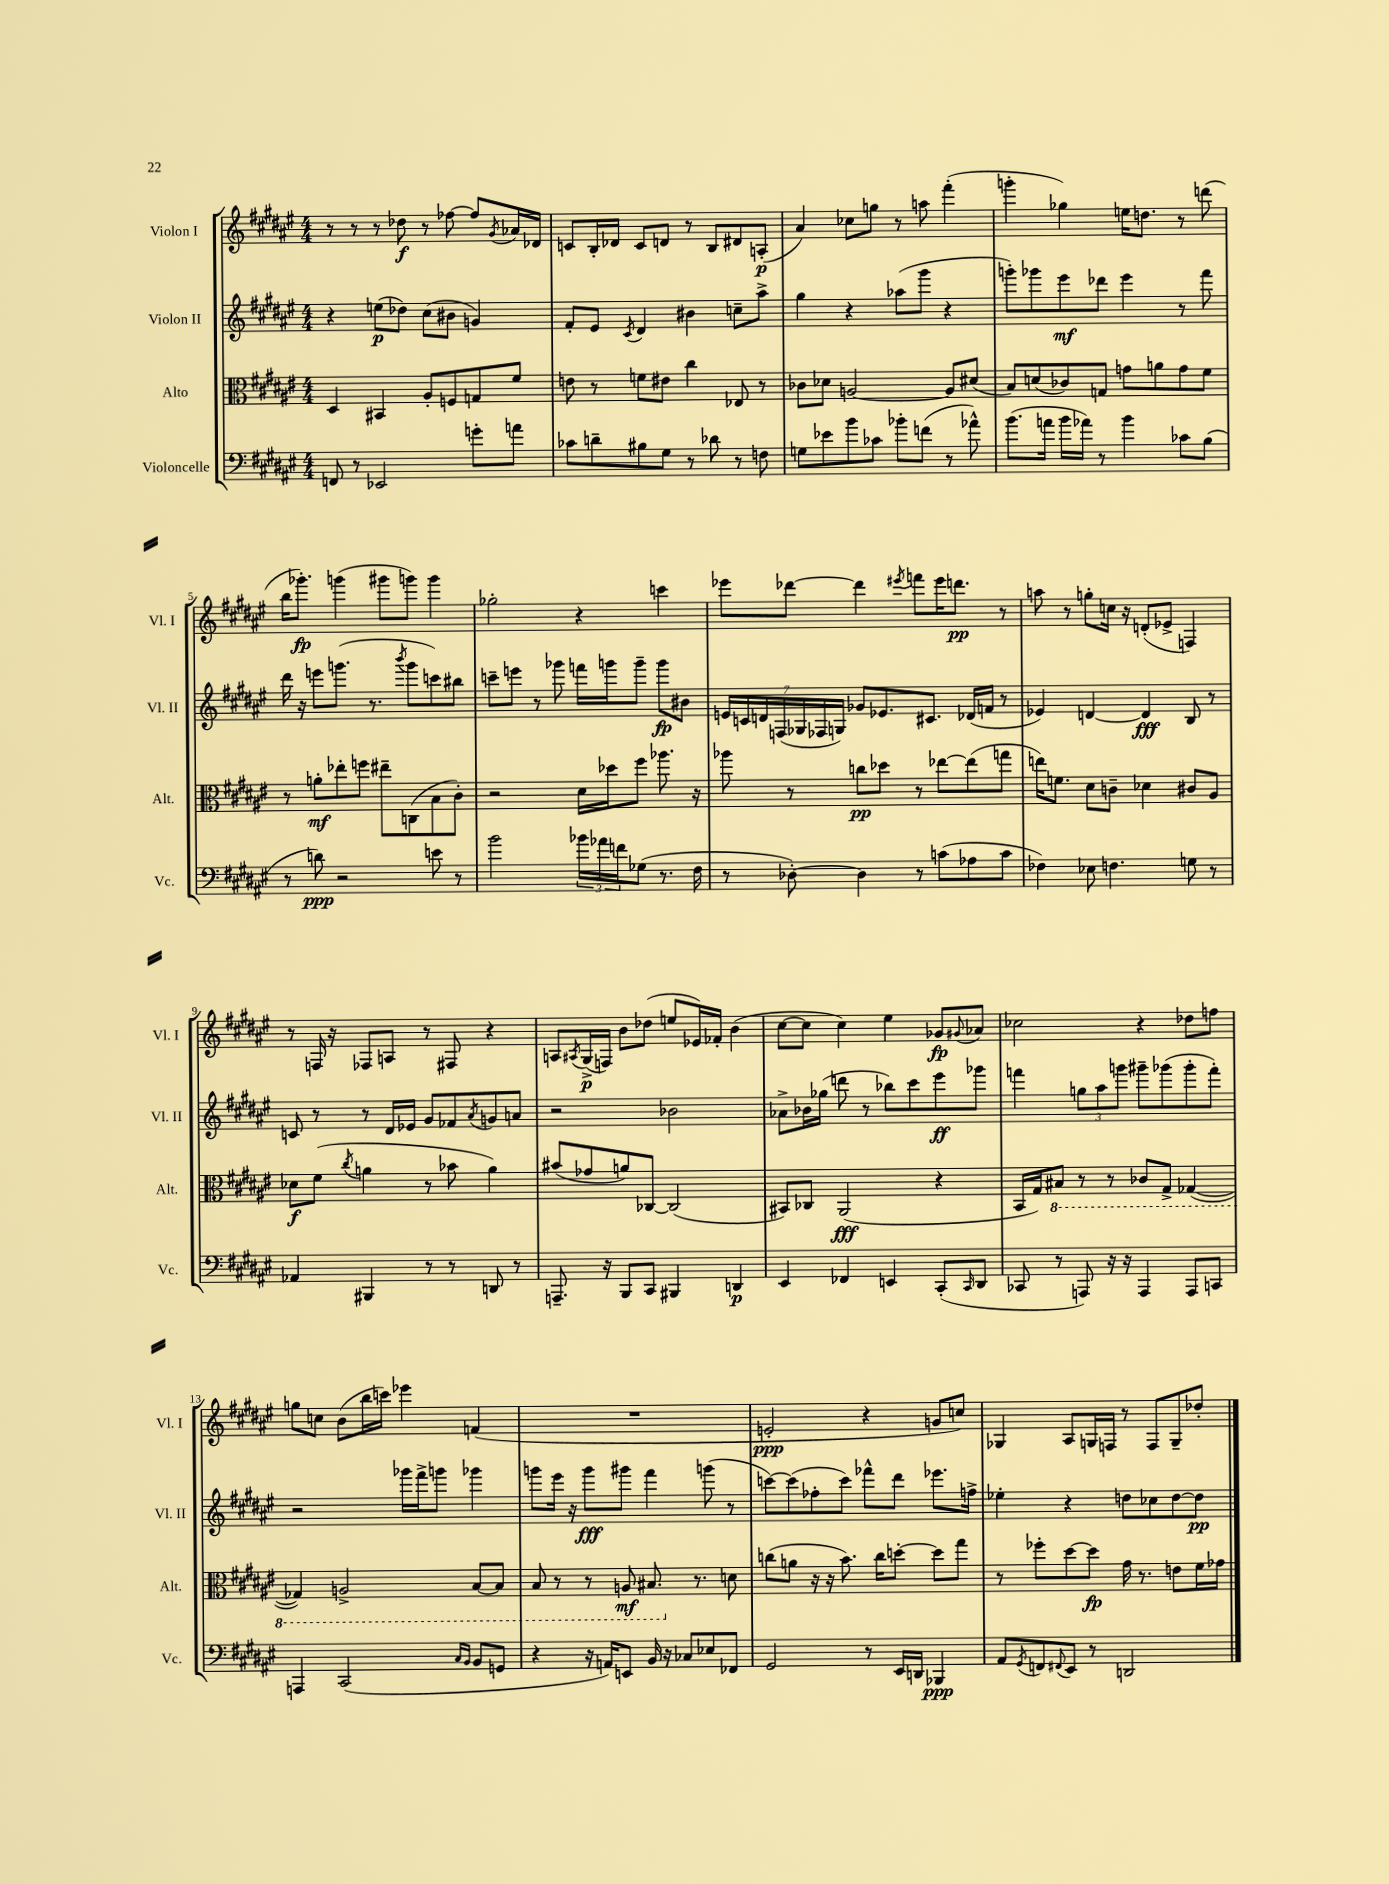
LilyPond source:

<<
\new StaffGroup <<
\new Staff = "s0" \with { instrumentName = "Violon I" shortInstrumentName = "Vl. I" } {
    \clef treble \key fis \major \numericTimeSignature \time 4/4
    r8 r8 r8 des''8\f r8 fes''8~ fes''8 \acciaccatura { gis'8 } aes'16 des'16 |
    c'8 b16-. des'16 c'8 d'8 r8 b8 dis'8 a8-.\p( |
    ais'4) ces''8 g''8 r8 a''8 fis'''4-.( |
    g'''4-. ges''4) e''16 d''8. r8 d'''8( |
    b''16 ges'''8.-.\fp) g'''4( gis'''8 g'''8) g'''4 |
    ges''2-. r4 c'''4 |
    ees'''8 des'''8~ des'''4 \acciaccatura { eis'''8 } f'''8 eis'''16 d'''8.\pp r8 |
    a''8 r8 g''8-. c''16 r16 d'8-.( ees'8-> f4) |
    r8 f16 r16 fes8 a8 r8 fis8 r4 |
    a8 \acciaccatura { ais8 } gis16->\p( f16) b'8 des''8( e''8 ees'16) fes'16-. b'4( |
    cis''8~ cis''8 cis''4) eis''4 ges'8\fp \appoggiatura { gis'8 } aes'8 |
    ces''2 r4 des''8 f''8 |
    g''8 c''8 b'8( b''16 c'''16) ees'''4 f'4( |
    R1 |
    e'2-.\ppp r4 g'8 c''8) |
    ges4 ais8 g16 f16 r8 f8 g8-- des''8-. \bar "|." |
}
\new Staff = "s1" \with { instrumentName = "Violon II" shortInstrumentName = "Vl. II" } {
    \clef treble \key fis \major \numericTimeSignature \time 4/4
    r4 e''8\p( des''8) cis''8( bis'8 g'4) |
    fis'8-. eis'8 \acciaccatura { cis'8 } dis'4 bis'4 c''8-- ais''8-> |
    gis''4 r4 aes''8( gis'''8 r4 |
    g'''8-.) ges'''8 eis'''8\mf des'''8 eis'''4 r8 fis'''8 |
    dis'''16 r16 e'''8 g'''8.( r8. \acciaccatura { b'''8 } g'''8 c'''8) bis''8 |
    c'''8-- e'''8 r8 ges'''8 f'''16 g'''16 g'''8-- g'''8\fp bis'8 |
    \tuplet 7/4 { e'16 c'16 d'16 f16( ges16 fes16 g16) } ges'8 ees'8. cis'8. des'16( f'16 r8 |
    ees'4) d'4~ d'4\fff b8 r8 |
    c'8 r8 r8 dis'16 ees'16 gis'8 fes'8 \acciaccatura { ais'8 } g'8 a'8 |
    r2 bes'2 |
    aes'8-> bes'16 ges''16( d'''8 r8 bes''8) cis'''8 eis'''8\ff ges'''8 |
    f'''4 \tuplet 3/2 { g''8 ais''8 g'''8 } gis'''8-- ges'''8( ges'''8-. f'''8-.) |
    r2 ges'''16 fis'''16-> g'''8 ges'''4 |
    g'''8 eis'''16 r16 g'''8\fff gis'''8 fis'''4 g'''8( r8 |
    c'''8~) c'''8( fes''8-. c'''8) fes'''8-^ dis'''8 ees'''8. f''16-> |
    ees''4-. r4 d''8 ces''8 d''8~ d''8\pp \bar "|." |
}
\new Staff = "s2" \with { instrumentName = "Alto" shortInstrumentName = "Alt." } {
    \clef alto \key fis \major \numericTimeSignature \time 4/4
    dis4 bis,4 ais8-. f8 g8 fis'8 |
    e'8 r8 f'8 eis'8 cis''4 ees8 r8 |
    ces'8 des'8 a2~ a8 dis'8( |
    b8) d'8( ces'8) g8 g'8 a'8 g'8 fis'8 |
    r8 a'8-.\mf ees''8-. f''8 eis''8-- c8( b8 cis'8-.) |
    r2 dis'16 des''16 fis''8 aes''8. r16 |
    aes''8 r8 c''8\pp des''8 r8 ees''8~ ees''8( g''8 |
    e''16) f'8. dis'8 c'8-- des'4 cis'8 ais8 |
    des'8\f fis'8( \acciaccatura { cis''8 } a'4 r8 bes'8 a'4) |
    bis'8( ges'8 a'8) ces8~ ces2( |
    bis,8) ces8 ais,2\fff( r4 |
    b,16 gis16) \ottava #-1 bis,8 r8 r8 ces8 gis,8-> ges,4~( |
    ges,4) a,2-> b,8~ b,8 |
    b,8 r8 r8 a,8\mf bis,8. \ottava #0 r8. d'8 |
    c''8( a'8 r16 r16 b'8.) c''16 d''8~-. d''8 gis''8 |
    r8 fes''8-. dis''8~ dis''8\fp gis'16 r8. e'8 fis'16 ges'16 \bar "|." |
}
\new Staff = "s3" \with { instrumentName = "Violoncelle" shortInstrumentName = "Vc." } {
    \clef bass \key fis \major \numericTimeSignature \time 4/4
    f,8 r8 ees,2 g'8-. a'8 |
    ces'8 d'8-- bis8 gis8 r8 des'8 r8 f8 |
    g8 ees'8 b'8 ces'8 bes'8-. f'8( r8 aes'8-^) |
    b'8.( a'16 b'16 aes'16) r8 b'4 ces'8 b8( |
    r8 d'8\ppp) r2 e'8 r8 |
    b'2 \tuplet 3/2 { bes'16 aes'16 f'16 } ges8( r8. fis16 |
    r8 des8~-.) des4 r8 c'8( aes8 c'8 |
    fes4) ees8 f4. g8 r8 |
    aes,4 bis,,4 r8 r8 d,8 r8 |
    a,,8.-- r16 b,,8 cis,8 bis,,4 d,4\p |
    eis,4 fes,4 e,4 cis,8-.( \grace { cis,16 } dis,8 |
    ces,8 r8 a,,8) r16 r16 a,,4 a,,8 c,8 |
    a,,4 cis,2( \grace { cis16 b,16 } b,8 g,8 |
    r4 r16 a,16) e,8 b,16 r16 ces8 ees8 fes,8 |
    gis,2 r8 eis,16 d,16 bes,,4\ppp |
    ais,8 \acciaccatura { gis,8 } f,8 \appoggiatura { fis,8 } eis,8 r8 d,2 \bar "|." |
}
>>
>>
